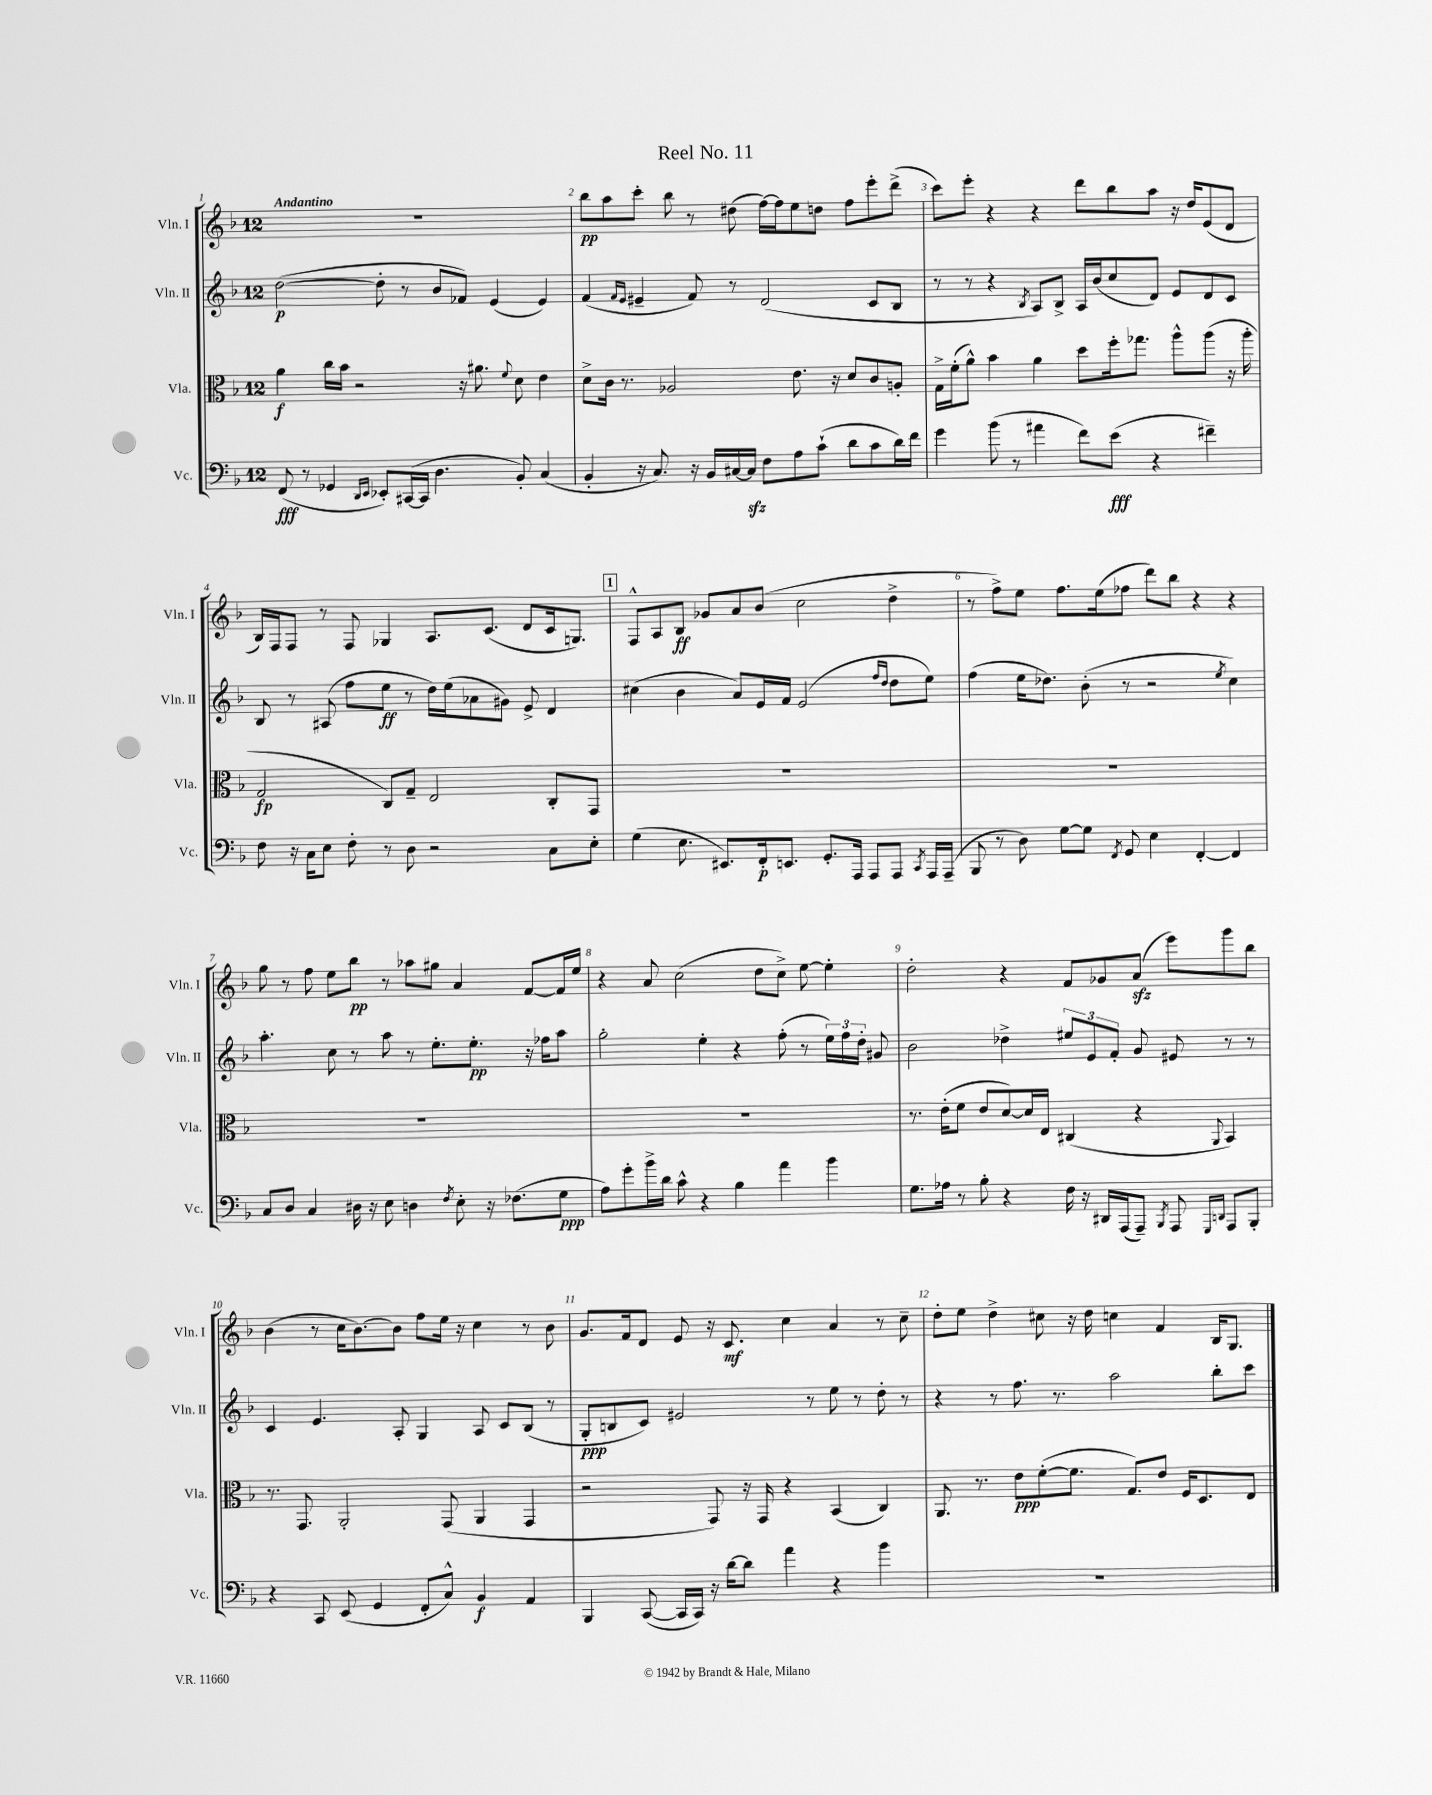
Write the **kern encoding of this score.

**kern	**kern	**kern	**kern
*staff4	*staff3	*staff2	*staff1
*clefF4	*clefC3	*clefG2	*clefG2
*k[b-]	*k[b-]	*k[b-]	*k[b-]
*M12/8	*M12/8	*M12/8	*M12/8
(8FF	4a	([2dd	1.r
8r	.	.	.
4GG-	16cc	.	.
.	16b-	.	.
.	2r	.	.
16qqDD	.	.	.
16qqEE	.	.	.
8EE-')	.	8dd']	.
([16CC#	.	8r	.
16CC#]	.	.	.
4.D	.	8b-	.
.	16r	8f-)	.
.	8.a#	.	.
.	.	(4e	.
.	8qqf	.	.
8BB-')	8d	.	.
(4C	4e	4e)	.
=	=	=	=
4BB-'	8d^	(4f	8bb-
.	16c	.	8aa
.	8.r	.	.
.	.	16qqf	.
.	.	16qqe	.
16r	.	4e#~	8ccc'
8.C)	.	.	.
.	2A-	.	8bb-
16r	.	8f)	8r
16BB-	.	.	.
[16C#	.	8r	(8dd#
16C#]	.	.	.
8F	.	(2d	[16ff)
.	.	.	16ff]
8A	8.e	.	8ee
(8c`	.	.	8dd
.	16r	.	.
8d	8d	.	8ff
8c	8c	8c	8eee'
16d)	8A'	8B-	(8ddd^
16f	.	.	.
=	=	=	=
4g	16G^	8r	8ccc)
.	(16f'	.	.
.	8a^^)	8r	8eee'
(8b-	4b-	4r	4r
8r	.	.	.
.	.	8qB-	.
4a#	4a	8A)	4r
.	.	8B-^	.
8f)	8dd	16A	8ddd
.	.	(16b-	.
(8e	16ff'	8cc	8bb-
.	8.gg-	.	.
4r	.	8d)	8aa
.	8aa^^	8e	16r
.	.	.	16dd
4f#~)	(8aa	8d	(8e
.	16r	8c	8d
.	16aa'	.	.
=	=	=	=
8F	2G	8B-	16B-)
.	.	.	16F
16r	.	8r	8F
16C	.	.	.
8E	.	(8A#	8r
8F'	.	8ff	8F
8r	8C)	8ee	4G-
8D	8G~	8r	.
2r	2E	16dd)	8.A
.	.	(16ee	.
.	.	8a-	.
.	.	.	(8.c
.	.	8g#)	.
.	.	8e^	8d
8C	8C'	4d	16c
.	.	.	8.G)
8E'	8GG	.	.
=	=	=	=
(4G	1.r	(4cc#	8F^^
.	.	.	8A
8.E	.	4b-	8B-
.	.	.	8g-
8.EE#)	.	.	.
.	.	8a)	8a
16FF'	.	16e	(8b-
8.EE	.	16f	.
.	.	(2e	2cc
8.GG'	.	.	.
16AAA	.	.	.
8AAA	.	.	.
.	.	16qqff	.
.	.	16qqdd	.
8AAA	.	8dd	4dd^
8qCC	.	.	.
16AAA	.	8ee)	.
(16AAA~	.	.	.
=	=	=	=
8BBB-	1.r	(4ff	8r
8r	.	.	8ff^)
8D)	.	16ee	8ee
.	.	8.dd-)	.
[8G	.	.	8.ff
8G]	.	(8b-'	.
.	.	.	(16ee
8qFF	.	.	.
8GG	.	8r	8ff-
4E	.	2r	8ddd)
.	.	.	8bb-
[4FF'	.	.	4r
.	.	8qee	.
4FF]	.	4cc)	4r
=	=	=	=
8C	1.r	4.aa'	8gg
8D	.	.	8r
4C	.	.	8ff
.	.	8cc	8ee
16D#	.	8r	8bb-
16r	.	.	.
8E	.	8aa	8r
4D	.	8r	8aa-
.	.	8.ee'	8gg#
8qF	.	.	.
8E'	.	.	4a
.	.	8.ee'	.
16r	.	.	.
(8.F-	.	.	.
.	.	16r	[8f
.	.	16ff-	.
8G	.	8aa	16f]
.	.	.	16ee
=	=	=	=
8A)	1.r	2gg'	4r
8g'	.	.	.
16b-^	.	.	8a
16d	.	.	.
8c^^	.	.	(2cc
4r	.	4ee'	.
4B-	.	4r	.
.	.	.	8dd
4a	.	(8ff'	8cc^)
.	.	8r	[8ee
4b-	.	24ee)	4ee']
.	.	24ff	.
.	.	24dd'	.
.	.	8g#	.
=	=	=	=
8.G	8.r	2b-	2dd'
16A-	(16e'	.	.
8r	8f	.	.
8B-'	8e	.	.
4r	[8d)	4dd-^	4r
.	16d]	.	.
.	16E	.	.
16F	(4C#	12ee#	8f
16r	.	.	.
.	.	12e	.
16DD#	.	.	8g-
.	.	12f'	.
(16AAA	.	.	.
8AAA~)	4r	8g	(8a
8qBBB-	.	.	.
8AAA	.	8e#	8eee)
16qqGGG	.	.	.
16qqDD	8qqAA	.	.
8AAA	4BB-)	8r	8ggg
8BBB-'	.	8r	8bb-
=	=	=	=
4r	8.r	4c	(4b-
.	8.GG	.	.
8CC	.	4.e	8r
(8EE	2AA'	.	16cc
.	.	.	[8.b-)
4GG	.	.	.
.	.	8A'	8b-]
8FF'	.	4G	8ff
8C^^)	(8GG	.	16ee
.	.	.	16r
4BB-	4AA	8A	4cc
.	.	8c	.
4AA	4GG	(8B-	8r
.	.	8r	8b-
=	=	=	=
4BBB-	2r	8G'	8.g
.	.	8B	.
.	.	.	16f
([8CC	.	8c)	8d
16CC]	.	2e#	8e
16CC)	.	.	.
16r	8GG)	.	16r
[16d	.	.	8.c
8d]	16r	.	.
.	16GG	.	.
4a	4r	.	4cc
.	.	8r	.
4r	(4BB-	8ee	4a
.	.	8r	.
4b-	4C)	8dd'	8r
.	.	8r	8cc~
=	=	=	=
1.r	8.AA	4r	8dd'
.	.	.	8ee
.	8.r	.	.
.	.	8r	4dd^
.	8e	8.ff	.
.	([8f'	.	8cc#
.	.	8.r	.
.	8.f]	.	16r
.	.	.	16dd
.	.	2aa	4cc
.	8.G)	.	.
.	8e	.	4f
.	16F	.	.
.	8.D	.	.
.	.	8bb-'	16B-
.	.	.	8.G
.	8E	8ccc	.
==	==	==	==
*-	*-	*-	*-
